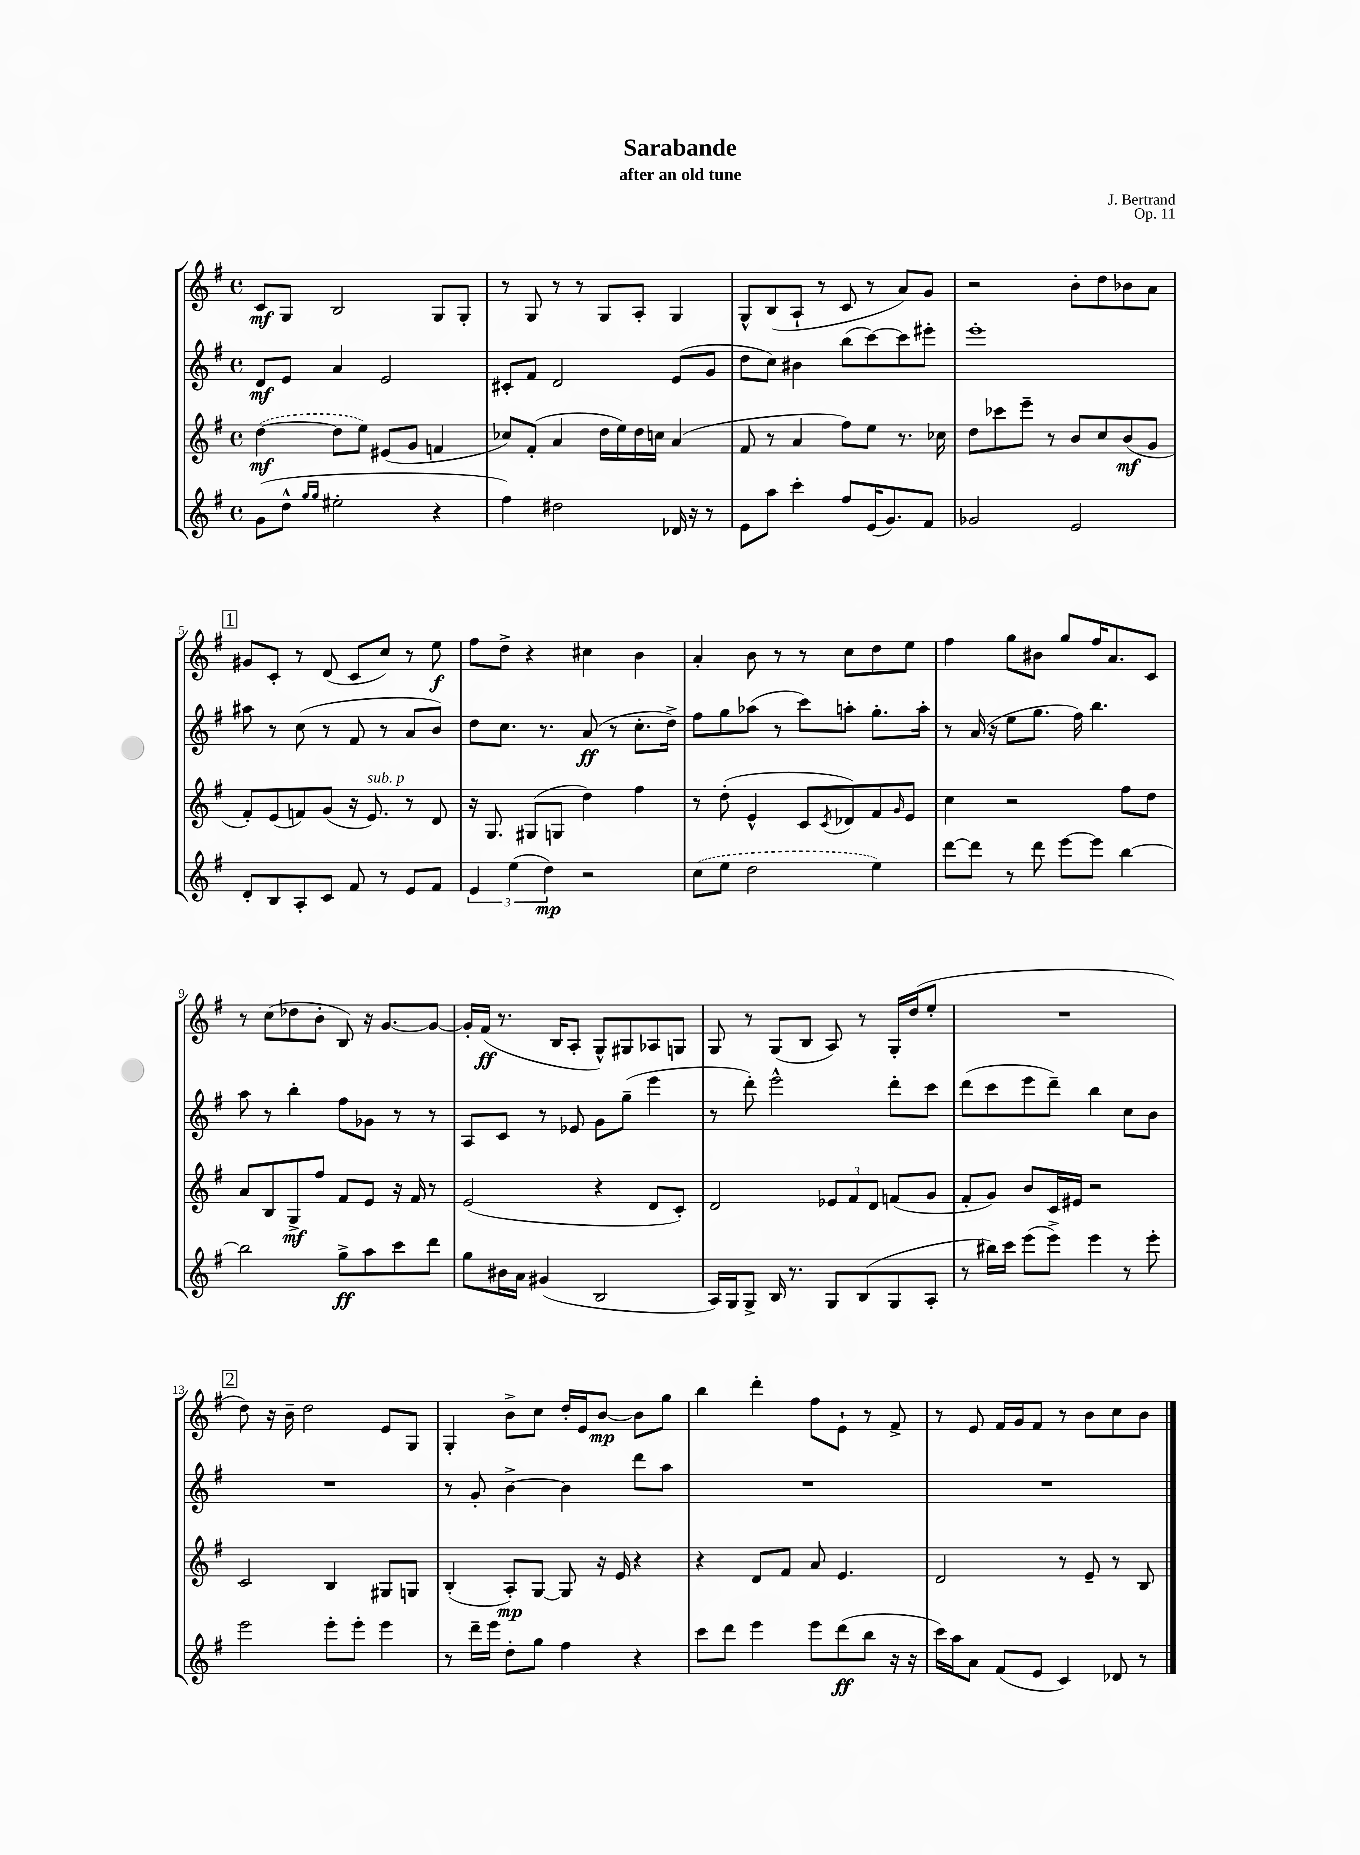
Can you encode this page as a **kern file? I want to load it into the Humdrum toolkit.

**kern	**dynam	**kern	**dynam	**kern	**dynam	**kern	**dynam
*part4	*part4	*part3	*part3	*part2	*part2	*part1	*part1
*staff4	*staff4	*staff3	*staff3	*staff2	*staff2	*staff1	*staff1
*clefG2	*	*clefG2	*	*clefG2	*	*clefG2	*
*k[f#]	*	*k[f#]	*	*k[f#]	*	*k[f#]	*
*M4/4	*	*M4/4	*	*M4/4	*	*M4/4	*
*met(c)	*	*met(c)	*	*met(c)	*	*met(c)	*
=1	=1	=1	=1	=1	=1	=1	=1
(8g\L	.	([4dd\	mf	8d/L	mf	8c/L	mf
8dd^^\J	.	.	.	8e/J	.	8G/J	.
16qqgg/LL	.	.	.	.	.	.	.
16qqgg/JJ	.	.	.	.	.	.	.
2ee#X'\	.	8dd\L]	.	4a/	.	2B/	.
.	.	8ee\J)	.	.	.	.	.
.	.	(8e#X/L	.	2e/	.	.	.
.	.	8g/J	.	.	.	.	.
4r	.	4fn/	.	.	.	8G/L	.
.	.	.	.	.	.	8G'/J	.
=2	=2	=2	=2	=2	=2	=2	=2
4ff#\)	.	8cc-X/L)	.	8c#X'/L	.	8r	.
.	.	(8f#'/J	.	8f#/J	.	8G/	.
2dd#X\	.	4a/	.	2d/	.	8r	.
.	.	.	.	.	.	8r	.
.	.	16dd\LL	.	.	.	8G/L	.
.	.	16ee\)	.	.	.	.	.
.	.	16dd\	.	.	.	8A'/J	.
.	.	16ccn\JJ	.	.	.	.	.
16d-X/	.	(4a/	.	(8e/L	.	4G/	.
16r	.	.	.	.	.	.	.
8r	.	.	.	8g/J	.	.	.
=3	=3	=3	=3	=3	=3	=3	=3
8e\L	.	8f#/	.	8dd\L	.	8G^^/L	.
8aa\J	.	8r	.	8cc\J)	.	(8B/	.
4ccc'\	.	4a/	.	4b#X\	.	8A`/J	.
.	.	.	.	.	.	8r	.
8ff#/L	.	8ff#\L)	.	(8bb\L	.	8c/	.
(16e/K	.	8ee\J	.	[8ccc\)	.	8r	.
8.g/)	.	.	.	.	.	.	.
.	.	8.r	.	8ccc\]	.	8a/L)	.
8f#/J	.	.	.	8eee#X'\J	.	8g/J	.
.	.	16cc-X\	.	.	.	.	.
=4	=4	=4	=4	=4	=4	=4	=4
2g-X/	.	8dd\L	.	1eee'	.	2r	.
.	.	8ccc-X\	.	.	.	.	.
.	.	8eee~\J	.	.	.	.	.
.	.	8r	.	.	.	.	.
2e/	.	8b/L	.	.	.	8b'\L	.
.	.	8cc/	.	.	.	8dd\	.
.	.	(8b/	mf	.	.	8b-X\	.
.	.	8g/J	.	.	.	8a\J	.
!!LO:LB:g=z
!!LO:REH:place=s1:t=1
=5	=5	=5	=5	=5	=5	=5	=5
8d'/L	.	8f#'/L)	.	8aa#X\	.	8g#X/L	.
8B/	.	(8e/	.	8r	.	8c'/J	.
8A'/	.	8fn/)	.	(8cc\	.	8r	.
8c/J	.	(8g/J	.	8r	.	(8d/	.
8f#/	.	16r	.	8f#/	.	8c/L	.
!	!	!LO:TX:a:i:t=sub. p	!	!	!	!	!
.	.	8.e/)	.	.	.	.	.
8r	.	.	.	8r	.	8cc/J)	.
8e/L	.	8r	.	8a/L	.	8r	.
8f#/J	.	8d/	.	8b/J)	.	8ee\	f
=6	=6	=6	=6	=6	=6	=6	=6
6e/	.	16r	.	8dd\L	.	8ff#\L	.
.	.	8.G/	.	.	.	.	.
.	.	.	.	8.cc\J	.	8dd^\J	.
(6ee\	.	.	.	.	.	.	.
.	.	(8G#X/L	.	.	.	4r	.
.	.	.	.	8.r	.	.	.
6dd\)	mp	.	.	.	.	.	.
.	.	8Gn/J	.	.	.	.	.
2r	.	4dd\)	.	(8a/	ff	4cc#X\	.
.	.	.	.	8r	.	.	.
.	.	4ff#\	.	8.cc'\L	.	4b\	.
.	.	.	.	16dd^\Jk)	.	.	.
=7	=7	=7	=7	=7	=7	=7	=7
(8cc\L	.	8r	.	8ff#\L	.	4a'/	.
8ee\J	.	(8dd'\	.	8gg\	.	.	.
2dd\	.	4e^^/	.	(8aa-X\J	.	8b\	.
.	.	.	.	8r	.	8r	.
.	.	8c/L	.	8ccc\L)	.	8r	.
.	.	8qc/	.	.	.	.	.
.	.	8d-X/)	.	8aan'\J	.	8cc\L	.
4ee\)	.	8f#/	.	8.gg'\L	.	8dd\	.
.	.	16qqg/	.	.	.	.	.
.	.	8e/J	.	.	.	8ee\J	.
.	.	.	.	16aa'\Jk	.	.	.
=8	=8	=8	=8	=8	=8	=8	=8
[8ddd\L	.	4cc\	.	8r	.	4ff#\	.
8ddd\J]	.	.	.	(16a/	.	.	.
.	.	.	.	16r	.	.	.
8r	.	2r	.	8ee\L	.	8gg\L	.
8ddd\	.	.	.	8.gg\J	.	8b#X\J	.
[8eee\L	.	.	.	.	.	8gg/L	.
.	.	.	.	16ff#\)	.	.	.
8eee\J]	.	.	.	4.bb\	.	16ff#/K	.
.	.	.	.	.	.	8.a/	.
[4bb\	.	8ff#\L	.	.	.	.	.
.	.	8dd\J	.	.	.	8c/J	.
!!LO:LB:g=z
=9	=9	=9	=9	=9	=9	=9	=9
2bb\]	.	8a/L	.	8aa\	.	8r	.
.	.	8B/	.	8r	.	(8cc\L	.
.	.	8G^/	mf	4bb'\	.	8dd-X\	.
.	.	8ff#/J	.	.	.	8b'\J	.
8gg^\L	ff	8f#/L	.	8ff#\L	.	8B/)	.
8aa\	.	8e/J	.	8g-X\J	.	16r	.
.	.	.	.	.	.	[8.g/L	.
8ccc\	.	16r	.	8r	.	.	.
.	.	16f#/	.	.	.	.	.
8ddd\J	.	8r	.	8r	.	8g/J_	.
=10	=10	=10	=10	=10	=10	=10	=10
8gg\L	.	(2e/	.	8A/L	.	16g'/LL]	.
.	.	.	.	.	.	(16f#/JJ	ff
16b#X\L	.	.	.	8c/J	.	8.r	.
16a\JJ	.	.	.	.	.	.	.
(4g#X/	.	.	.	8r	.	.	.
.	.	.	.	.	.	16B/KL	.
.	.	.	.	8e-X/	.	8A'/J	.
2B/	.	4r	.	8g\L	.	8G^^/L)	.
.	.	.	.	(8gg~\J	.	8G#X/	.
.	.	8d/L	.	4eee\	.	8A-X/	.
.	.	8c'/J)	.	.	.	8Gn/J	.
=11	=11	=11	=11	=11	=11	=11	=11
16A/LL)	.	2d/	.	8r	.	8G/	.
16G/J	.	.	.	.	.	.	.
8G^/J	.	.	.	8ddd'\)	.	8r	.
16B/	.	.	.	2eee^^\	.	(8G/L	.
8.r	.	.	.	.	.	.	.
.	.	.	.	.	.	8B/J	.
8G/L	.	12e-X/L	.	.	.	8A/)	.
.	.	12f#/	.	.	.	.	.
(8B/	.	.	.	.	.	8r	.
.	.	12d/J	.	.	.	.	.
8G/	.	(8fn/L	.	8ddd'\L	.	16G'/LL	.
.	.	.	.	.	.	(16dd/J	.
8A'/J	.	8g/J	.	8ccc\J	.	8ee'/J	.
=12	=12	=12	=12	=12	=12	=12	=12
8r	.	8f#'/L	.	(8ddd\L	.	1r	.
16bb#X\LL)	.	8g/J)	.	8ccc\	.	.	.
16ccc\JJ	.	.	.	.	.	.	.
(8eee\L	.	8b/L	.	8eee\	.	.	.
8eee^\J)	.	16c/L	.	8ddd~\J)	.	.	.
.	.	16e#X/JJ	.	.	.	.	.
4eee\	.	2r	.	4bb\	.	.	.
8r	.	.	.	8cc\L	.	.	.
8eee'\	.	.	.	8b\J	.	.	.
!!LO:LB:g=z
!!LO:REH:place=s1:t=2
=13	=13	=13	=13	=13	=13	=13	=13
2eee\	.	2c/	.	1r	.	8dd\)	.
.	.	.	.	.	.	16r	.
.	.	.	.	.	.	16b~\	.
.	.	.	.	.	.	2dd\	.
8eee'\L	.	4B/	.	.	.	.	.
8eee'\J	.	.	.	.	.	.	.
4eee\	.	8G#X/L	.	.	.	8e/L	.
.	.	8Gn/J	.	.	.	8G/J	.
=14	=14	=14	=14	=14	=14	=14	=14
8r	.	(4B'/	.	8r	.	4G'/	.
16ddd~\LL	.	.	.	8g'/	.	.	.
16eee\JJ	.	.	.	.	.	.	.
8dd'\L	.	8A'/L)	mp	[4b^\	.	8b^\L	.
8gg\J	.	[8G/J	.	.	.	8cc\J	.
4ff#\	.	8G/]	.	4b\]	.	16dd'/LL	.
.	.	.	.	.	.	16e/J	.
.	.	16r	.	.	.	[8b/J	mp
.	.	16e/	.	.	.	.	.
4r	.	4r	.	8ddd\L	.	8b\L]	.
.	.	.	.	8aa\J	.	8gg\J	.
=15	=15	=15	=15	=15	=15	=15	=15
8ccc\L	.	4r	.	1r	.	4bb\	.
8ddd\J	.	.	.	.	.	.	.
4eee\	.	8d/L	.	.	.	4ddd'\	.
.	.	8f#/J	.	.	.	.	.
8eee\L	.	8a/	.	.	.	8ff#\L	.
(8ddd\	ff	4.e/	.	.	.	8e`\J	.
8bb\J	.	.	.	.	.	8r	.
16r	.	.	.	.	.	8f#^/	.
16r	.	.	.	.	.	.	.
=16	=16	=16	=16	=16	=16	=16	=16
16ccc\LL)	.	2d/	.	1r	.	8r	.
16aa\J	.	.	.	.	.	.	.
8a\J	.	.	.	.	.	8e/	.
(8f#/L	.	.	.	.	.	16f#/LL	.
.	.	.	.	.	.	16g/J	.
8e/J	.	.	.	.	.	8f#/J	.
4c/)	.	8r	.	.	.	8r	.
.	.	8e~/	.	.	.	8b\L	.
8d-X/	.	8r	.	.	.	8cc\	.
8r	.	8B/	.	.	.	8b\J	.
==	==	==	==	==	==	==	==
*-	*-	*-	*-	*-	*-	*-	*-
